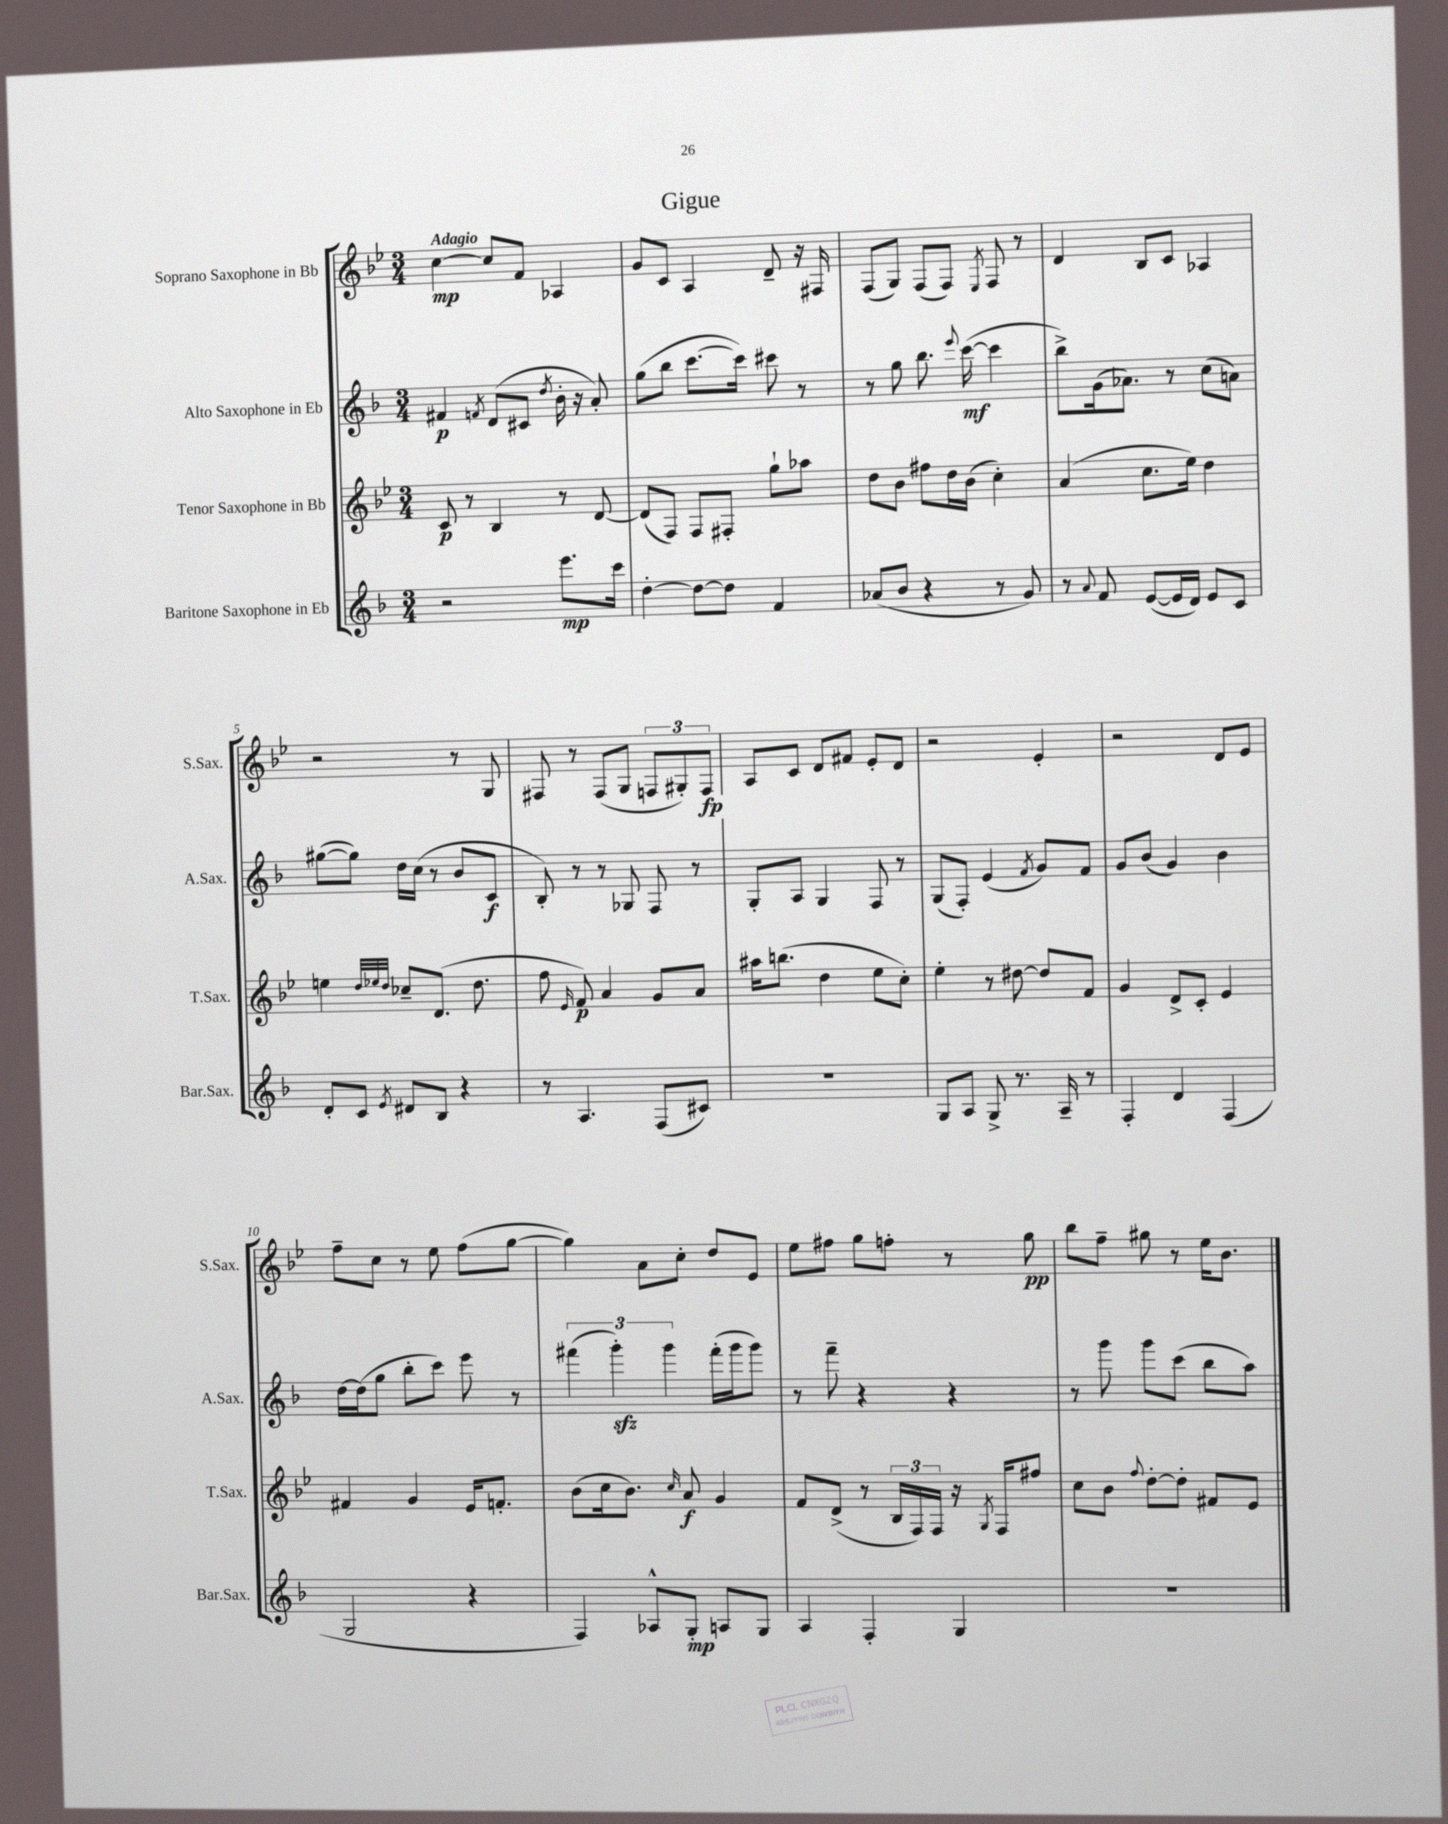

**kern	**kern	**kern	**kern
*staff4	*staff3	*staff2	*staff1
*clefG2	*clefG2	*clefG2	*clefG2
*k[b-]	*k[b-e-]	*k[b-]	*k[b-e-]
*M3/4	*M3/4	*M3/4	*M3/4
2r	8c/	4f#/	[4cc\
.	8r	.	.
.	.	8qf/	.
.	4B-/	(8d/L	8cc/]L
.	.	8c#/J	8f/J
.	.	8qdd/	.
8.eee\L	8r	16b-'\	4A-/
.	.	16r	.
.	[8d/	8a'/)	.
16ccc\Jk	.	.	.
=	=	=	=
[4dd'\	(8d/]L	(8gg\L	8g/L
.	8F/J)	8bb-\J	8c/J
8dd\_L	8F/L	[8.ccc\L	4A/
8dd\]J	8F#'/J	.	.
.	.	16ccc\]Jk)	.
4f/	8gg`\L	8ccc#\	8d~/
.	8aa-\J	8r	16r
.	.	.	16F#/
=	=	=	=
(8a-/L	8dd\L	8r	(8F/L
8b-/J	8b-\J	8gg\	8G/J)
4r	8ff#\L	8.bb-\	(8F/L
.	16dd\L	.	8F/J)
.	.	8qqeee/	.
.	(16b-\JJ	([16ccc\	.
.	.	.	8qE-/
8r	4cc'\)	4ccc\]	8F/
8g/)	.	.	8r
=	=	=	=
8r	(4a/	8bb-^\L)	4d/
8qqa/	.	.	.
8f/	.	(16g\k	.
.	.	8.a-\J)	.
([8e/L	8.cc\L	.	8B-/L
16e/]L	.	8r	8c/J
16d/JJ)	16ee-\Jk)	.	.
8e/L	4dd\	(8cc\L	4A-/
8c/J	.	8a\J)	.
=	=	=	=
8d'/L	4ee\	([8gg#\L	2r
8c/J	.	8gg#\]J)	.
.	32qqdd/LLL	.	.
.	32qqee-/	.	.
8qe/	32qqdd/JJJ	.	.
8d#/L	8cc-~/L	16dd\LL	.
.	.	(16cc\JJ	.
8B-/J	(8.d/J	8r	.
4r	.	8b-/L	8r
.	8.dd\	.	.
.	.	8c/J	8G/
=	=	=	=
8r	8ff\	8B-'/)	8F#/
.	16qqe-/	.	.
4.A/	8f/)	8r	8r
.	4a/	8r	(8F#/L
.	.	8G-/	8G/J
(8F/L	8g/L	8F/	12F/L
.	.	.	12G#'/)
8c#/J)	8a/J	8r	.
.	.	.	12F/J
=	=	=	=
2.r	16aa#\LK	8G'/L	8A/L
.	(8.bb\J	.	.
.	.	8A/J	8c/J
.	4dd\	4G/	8d/L
.	.	.	8f#/J
.	8ee-\L	8F/	8e-'/L
.	8cc'\J)	8r	8d/J
=	=	=	=
8G/L	4ee-'\	(8G/L	2r
8A/J	.	8F'/J)	.
8G^/	8r	(4e/	.
8.r	[8dd#\	.	.
.	.	8qf/	.
.	8dd#/]L	8g/L)	4e-'/
16A~/	.	.	.
8r	8f/J	8f/J	.
=	=	=	=
4F'/	4g/	8g/L	2r
.	.	(8b-/J	.
4d/	8d^/L	4g/)	.
.	8c'/J	.	.
(4F/	4e-/	4b-\	8d/L
.	.	.	8e-/J
=	=	=	=
2G/	4f#/	[16dd\LL	8ff~\L
.	.	(16dd\]J	.
.	.	8gg\J	8cc\J
.	4g/	8bb-'\L	8r
.	.	8ccc\J)	8ee-\
4r	16e-/LK	8eee\	(8ff\L
.	8.f'/J	.	.
.	.	8r	[8gg\J
=	=	=	=
4F/)	(8b-\L	(6fff#\	4gg\])
.	16cc\k	.	.
.	.	6ggg'\)	.
.	8.b-\J)	.	.
8A-^^/L	.	.	8a\L
.	.	6ggg\	.
.	16qqcc/	.	.
8G'/J	8a/	.	8cc'\J
8A/L	4g/	(16fff#'\LL	8dd/L
.	.	16ggg\J	.
8G/J	.	8ggg\J)	8e-/J
=	=	=	=
4A/	8f/L	8r	8ee-\L
.	(8d^/J	8fff~\	8ff#\J
4F'/	8r	4r	8gg\L
.	24B-/LL	.	8ff'\J
.	24F/)	.	.
.	24F/JJ	.	.
4G/	16r	4r	8r
.	8qG/	.	.
.	16F/LK	.	.
.	8ff#/J	.	8gg\
=	=	=	=
2.r	8cc\L	8r	8bb-\L
.	8b-\J	8ggg\	8ff~\J
.	8qqff/	.	.
.	[8dd'\L	8ggg\L	8gg#\
.	8dd'\]J	(8ccc\J	8r
.	8f#/L	8bb-\L	16ee-\LK
.	.	.	8.b-\J
.	8e-/J	8aa\J)	.
==	==	==	==
*-	*-	*-	*-
